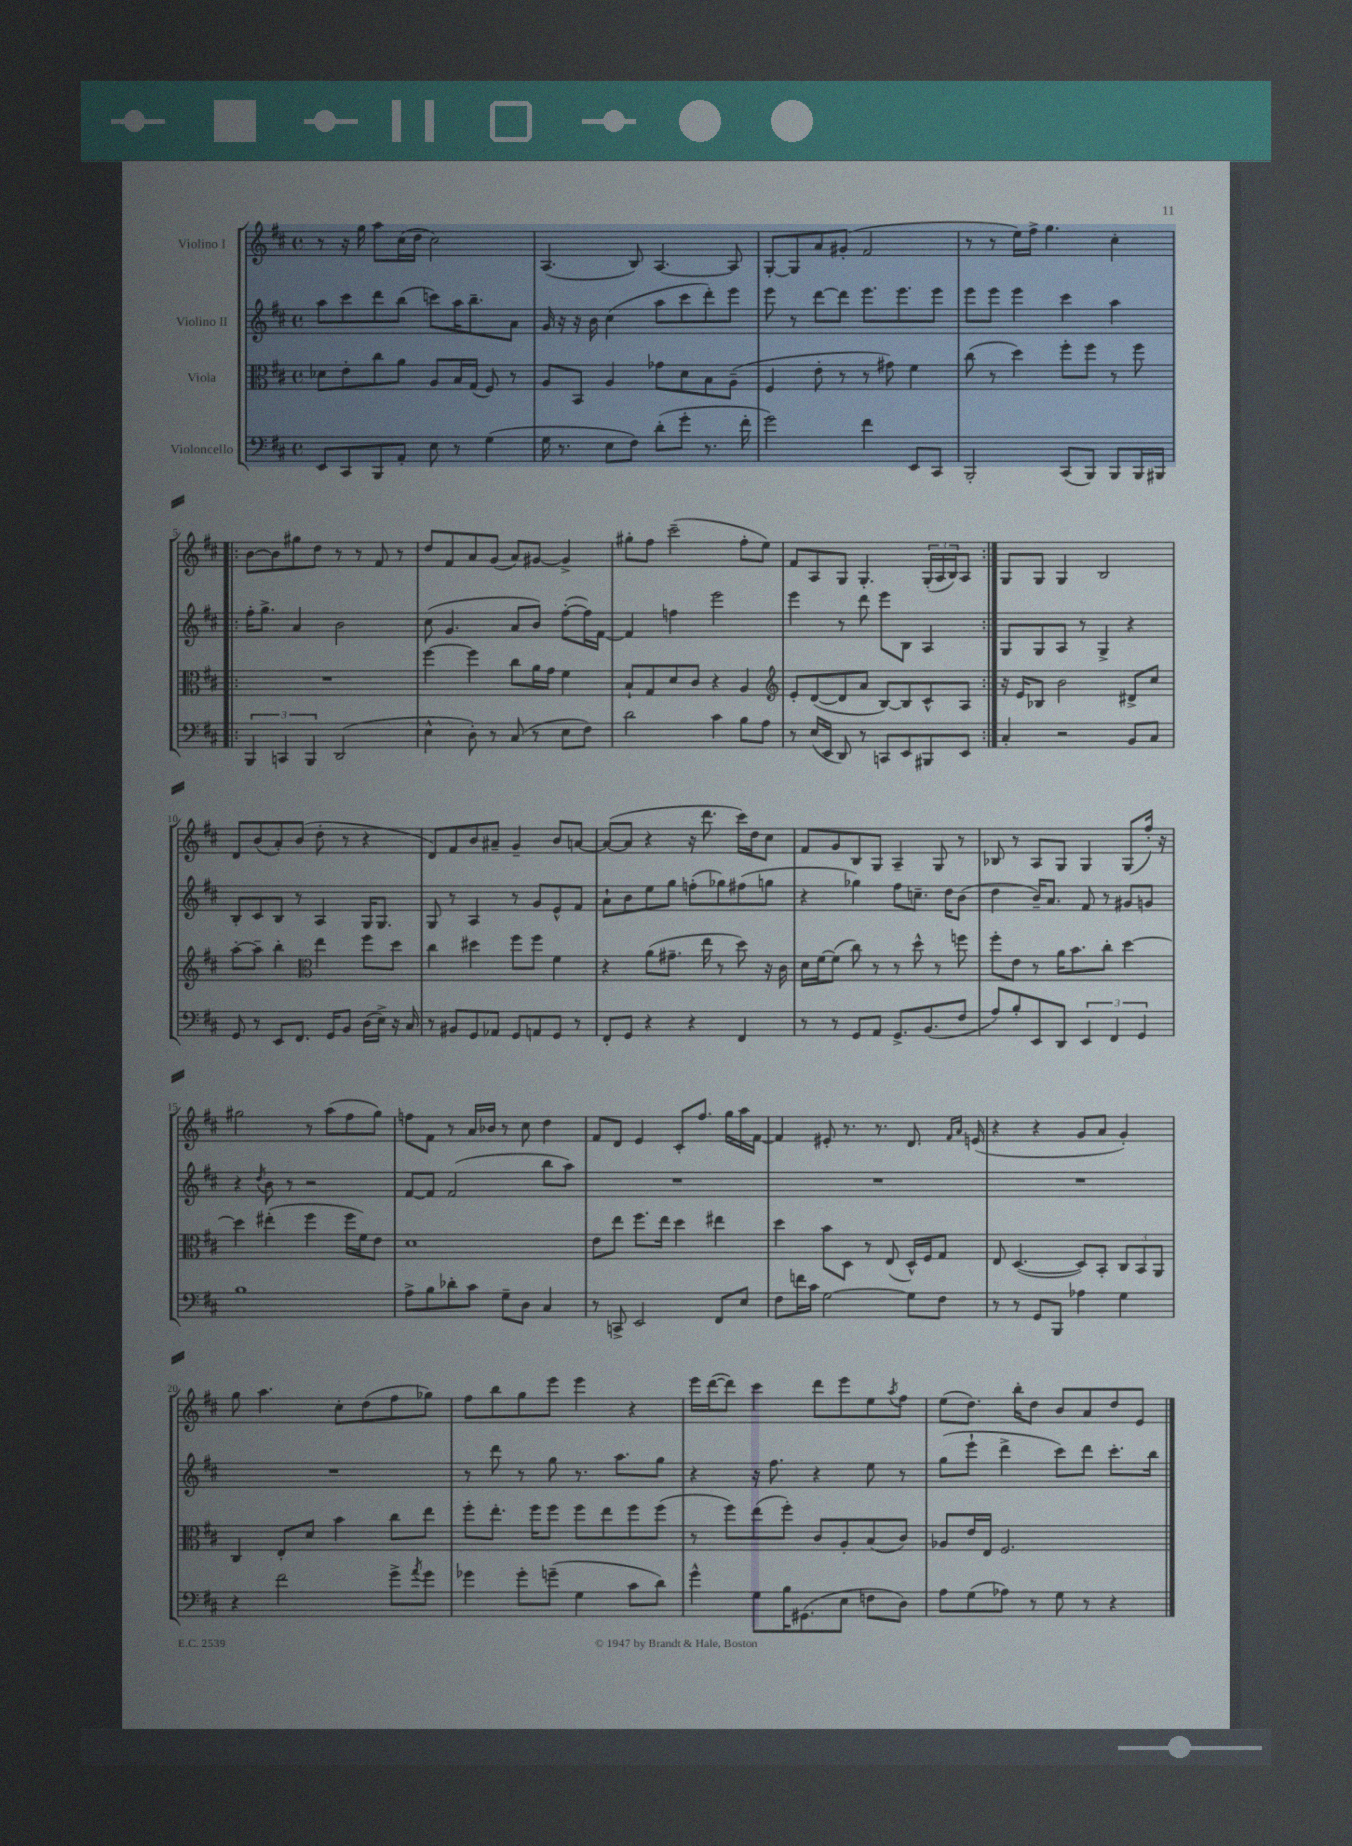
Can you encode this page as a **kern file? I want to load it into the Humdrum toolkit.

**kern	**kern	**kern	**kern
*part4	*part3	*part2	*part1
*staff4	*staff3	*staff2	*staff1
*I"Violoncello	*I"Viola	*I"Violino II	*I"Violino I
*clefF4	*clefC3	*clefG2	*clefG2
*k[f#c#]	*k[f#c#]	*k[f#c#]	*k[f#c#]
*M4/4	*M4/4	*M4/4	*M4/4
*met(c)	*met(c)	*met(c)	*met(c)
=1	=1	=1	=1
8EE/L	8d-X\L	8aa\L	8r
8CC#/	8e'\	8ccc#\	16r
.	.	.	16gg\
8BBB/	8cc#\	8ddd\	8aa\L
8AA'/J	8a\J	(8bb\J	(16cc#\L
.	.	.	16dd\JJ
8E\	8A/L	8cccn\L)	2cc#\)
8r	16B/L	16aa\K	.
.	(16G/JJ	8.bb~\	.
(4G\	8F#/)	.	.
.	8r	8a\J	.
=2	=2	=2	=2
16G\	8A/L	16g/	(4.A/
8.r	.	16r	.
.	8BB/J	16r	.
.	.	16b\	.
8E\L	4A/	(4cc#\	.
8F#\J)	.	.	8B/)
(8d'\L	8g-X\L	8aa\L	[4.A/
8g'\J	8d\	8ccc#\	.
8.r	8B\	8ddd'\)	.
.	(8A~\J	8eee\J	8A/]
16f#'\	.	.	.
=3	=3	=3	=3
2g\)	4F#/	8eee\	[8G'/L
.	.	8r	8G/]
.	8e'\	[8ddd\L	8a/
.	8r	8ddd\J]	(8g#X'/J
4f#\	8r	8.eee\L	2f#/
.	8g#X\)	.	.
.	.	8.eee\	.
8EE/L	4f#\	.	.
8CC#/J	.	8eee\J	.
=4	=4	=4	=4
2BBB'/	(8cc#\	8eee\L	8r
.	8r	8eee\J	8r
.	4dd\)	4eee\	16ee\LL)
.	.	.	16ff#^\JJ
.	.	.	4.gg\
(8CC#/L	8ff#'\L	4ccc#\	.
8BBB/J)	8ff#\J	.	.
8BBB/L	8r	4aa\	4cc#'\
16BBB/L	8ff#\	.	.
16BBB#X/JJ	.	.	.
!!LO:LB:g=z
=5!|:	=5!|:	=5!|:	=5!|:
6BBB/	1r	16ff#'\KL	[8b\L
.	.	8.gg^\J	.
.	.	.	8b\]
6CCn/	.	.	.
.	.	4a/	8gg#X\
6BBB/	.	.	.
.	.	.	8dd\J
(2DD/	.	2b\	8r
.	.	.	8r
.	.	.	8f#/
.	.	.	8r
=6	=6	=6	=6
4E^^\	[4ff#\	(8cc#\	8dd/L
.	.	4.g/	8f#/
8D'\)	4ff#\]	.	8a/
8r	.	.	(8g/J
(8C#/	8cc#\L	8a/L	8a/L)
8r	16a\L	8b/J)	[8g#X/J
.	16g\JJ	.	.
8E\L	4f#\	([8ff#'\L	4g#^/]
8F#\J)	.	16ff#\L])	.
.	.	[16f#\JJ	.
=7	=7	=7	=7
2d\	8B`/L	4f#/]	8gg#X'\L
.	8G/	.	8ff#\J
.	8d/	4ffn\	(2ccc#~\
.	8c#/J	.	.
4c#\	4r	2eee\	.
8B\L	4A/	.	8ff#'\L
8A\J	.	.	8ee\J)
=8	=8	=8	=8
*	*clefG2	*	*
8r	8e'/L	4eee\	8f#/L
(16E/LL	([8d/	.	8A/
16EE/JJ	.	.	.
8DD/)	8d/]	8r	8G/J
8r	8a/J	8ddd\	4.G'/
8CCn/L	[8B/L)	8eee\L	.
8EE/	8B/]	8B\J	.
8BBB#X/	8c#^^/	4A/	(24G'/LL
.	.	.	24A/
.	.	.	24B/J)
8EE/J	8A/J	.	8A/J
=9:|!	=9:|!	=9:|!	=9:|!
4C#'/	16r	8G/L	8G/L
.	16e/KL	.	.
.	8B-X/J	8G/	8G/J
2r	2b\	8A/J	4G/
.	.	8r	.
.	.	4G^/	2B/
8BB/L	8d#X^/L	4r	.
8C#/J	8cc#/J	.	.
!!LO:LB:g=z
=10	=10	=10	=10
8GG/	[8aa'\L	8B'/L	8d/L
8r	8aa~\J]	8c#/	(8b/
8EE/L	4bb'\	8B/J	8a'/)
8.FF#/J	.	8r	(8b/J
*	*clefC3	*	*
.	4ee\	4A/	8dd'\
16GG/KL	.	.	.
8BB/J	.	.	8r
(16D\LL	8ff#\L	16G/KL	4r
16E^\JJ)	.	8.G/J	.
16r	8dd\J	.	.
16C#/	.	.	.
=11	=11	=11	=11
8r	4cc#\	8G/	8d/L)
8BB#X/L	.	8r	8f#/
8GG/	4dd#X\	4A/	8b/
8AA-X/J	.	.	8a#X~/J
8GG/L	8ff#\L	8r	4g~/
8AAn/	8ff#\J	8g/L	.
8GG/J	4f#\	8e^^/	8b/L
8r	.	8f#/J	[8an/J
=12	=12	=12	=12
8FF#'/L	4r	8a`\L	(8a/L_
8GG/J	.	8b\	8a/J]
4r	(8a\L	8ee\	4r
.	8.g#X~\J	8gg\J	.
4r	.	(8ffn'\L	16r
.	16ee\	.	8.ddd\
.	8r	8gg-X\)	.
4FF#/	8dd\)	(8ff#X\	16ccc#\LL)
.	.	.	16dd\J
.	16r	8ggn\J	8cc#\J
.	16c#\	.	.
=13	=13	=13	=13
8r	16d\LL	4r	8f#/L
.	[16f#\J	.	.
8r	(8f#\J]	.	8g/
8GG/L	8cc#\)	4gg-X\)	8B/
8AA/J	8r	.	8G/J
8.GG^/L	8r	8ff#\L	4A~/
.	8dd^^\	8.ccn~\J	.
(8.BB/	.	.	.
.	8r	.	8G/
.	.	16dd\KL	.
8F#/J	8ffn\	(8b\J	8r
=14	=14	=14	=14
8A/L)	8ff#'\L	4dd\	8B-X/
8B'/	8e\J	.	8r
8EE/	8r	16b~/KL)	8A/L
.	.	8.a/J	.
8DD/J	16a\KL	.	8G/J
.	8.b\	.	.
6EE/	.	8f#/	4G/
.	8cc#'\J	8r	.
6FF#/	.	.	.
.	[4dd\	8g#X/L	(8G/L
6GG/	.	.	.
.	.	8gn/J	16ff#'/Jk)
.	.	.	16r
!!LO:LB:g=z
=15	=15	=15	=15
1B	4dd\]	4r	2gg#X\
.	.	8qdd/	.
.	(4ee#X'\	8b\	.
.	.	8r	.
.	4ff#\	2r	8r
.	.	.	(8aa\L
.	16ff#\LL	.	8ff#\
.	16f#\J)	.	.
.	8e\J	.	8gg#\J)
=16	=16	=16	=16
8A^\L	1d	[8f#/L	8ffn\L
8B\	.	8f#/J]	8f#\J
8d-X'\	.	(2f#/	8r
8c#\J	.	.	16a/LL
.	.	.	16b-X/JJ
8G~\L	.	.	8r
8D\J	.	.	8cc#\
4C#/	.	8bb\L	4dd\
.	.	8aa\J)	.
=17	=17	=17	=17
8r	8e\L	1r	8f#/L
8CCn^/	8ee\J	.	8d/J
2EE/	8.ff#\L	.	4e/
.	16ee\Jk	.	.
.	4dd\	.	8c#'/L
.	.	.	8.ff#/J
8FF#/L	4ee#X\	.	.
.	.	.	16gg\LL
8E/J	.	.	16aa\
.	.	.	[16f#\JJ
=18	=18	=18	=18
8F#\L	4dd\	1r	4f#/]
16fn\L	.	.	.
16c#\JJ	.	.	.
[2G\	8b\L	.	8e#X'/
.	8D\J	.	8.r
.	8r	.	.
.	.	.	8.r
.	(8E/	.	.
8G\L]	16D^^/LL)	.	8.d/
.	16F#/J	.	.
8F#\J	8G/J	.	.
.	.	.	16qqf#/LL
.	.	.	16qqa/JJ
.	.	.	(16en/
=19	=19	=19	=19
8r	8E/	1r	4r
8r	([4.D/	.	.
8GG/L	.	.	4r
8BBB/J	.	.	.
4A-X\	8D/L])	.	8g/L
.	8BB'/J	.	8a/J
4G\	12C#/L	.	4g'/)
.	12BB/	.	.
.	12AA/J	.	.
!!LO:LB:g=z
=20	=20	=20	=20
4r	4C#/	1r	8gg\
.	.	.	4.aa\
2f#\	8E'/L	.	.
.	8d/J	.	.
.	4b\	.	8cc#'\L
.	.	.	(8dd\
8g^\L	8cc#\L	.	8ff#\
8qa/	.	.	.
8g\J	8ee\J	.	8gg-X\J)
=21	=21	=21	=21
4g-X\	8ff#'\L	8r	8ff#\L
.	8.ee'\J	8ddd\	8bb\
8g-'\L	.	8r	8gg\
.	16ff#\KL	.	.
(8gn~\J	8ff#\J	8gg\	8eee\J
4G\	8ff#\L	8.r	4eee\
.	8ee\	.	.
.	.	8.aa\L	.
8c#\L	8ff#\	.	4r
8d\J)	(8ff#\J	8gg\J	.
=22	=22	=22	=22
4g^^\	8r	4r	16eee\LL
.	.	.	([16ddd\J
.	8ff#\L)	.	8ddd\J])
8G\L	(8ee\	16r	4ccc#\
.	.	8.ff#\	.
16B\K	8ff#'\J)	.	.
(8.GG#X\	.	.	.
.	8c#/L	4r	8ddd\L
8E\J	8A'/	.	8eee\
8Fn\L	(8B/	8ee\	8ee\
.	.	.	8qaa/
8D\J)	8c#/J)	8r	8ff#\J
=23	=23	=23	=23
8A\L	8A-X/L	(8gg\L	(8ee\L
(8G\	16e/L	8eee`\J	8.dd\J)
.	16E/JJ	.	.
8A-X\J)	2.F#/	4ddd^\	.
.	.	.	16bb'\KL
8r	.	.	8dd\J
8G\	.	8ccc#\L)	8b/L
8r	.	8ddd\J	8a/
4r	.	8.ccc#'\L	8dd/
.	.	.	8e/J
.	.	16bb\Jk	.
==	==	==	==
*-	*-	*-	*-
